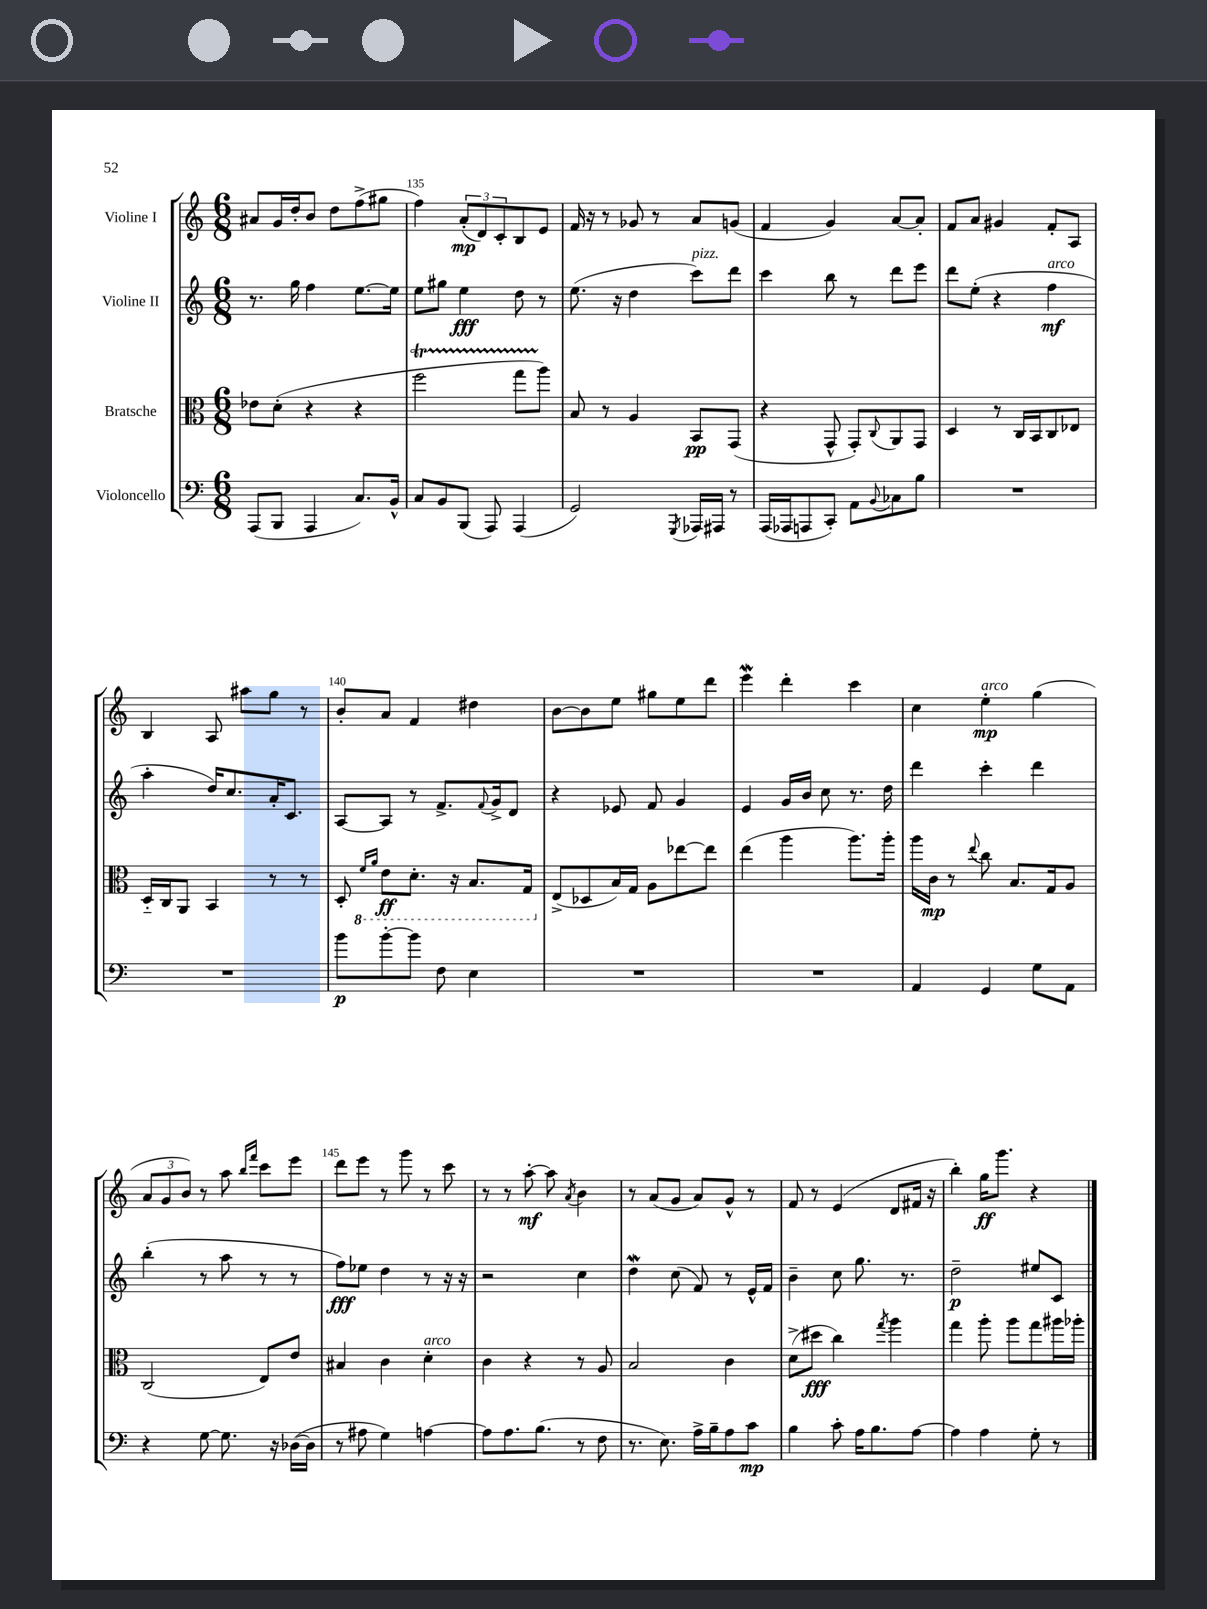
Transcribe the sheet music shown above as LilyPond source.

<<
\new StaffGroup <<
\new Staff = "s0" \with { instrumentName = "Violine I" } {
    \clef treble \key c \major \numericTimeSignature \time 6/8
    ais'8 g'16 d''16-. b'8 d''8 f''8->( gis''8 |
    f''4) \tuplet 3/2 { a'8-.\mp( d'8) c'8-. } b8 e'8 |
    f'16 r16 r8 ges'8 r8 a'8 g'8( |
    f'4 g'4) a'8~ a'8-. |
    f'8 a'8 gis'4 f'8-. a8 |
    b4 a8 ais''8 g''8 r8 |
    b'8-. a'8 f'4 dis''4 |
    b'8~ b'8 e''8 gis''8 e''8 d'''8 |
    e'''4\mordent d'''4-. c'''4 |
    c''4 e''4-.\mp^\markup { \italic "arco" } g''4( |
    \tuplet 3/2 { a'8 g'8 b'8) } r8 a''8 \grace { b''16 f'''16 } c'''8 e'''8 |
    d'''8 e'''8 r8 g'''8 r8 c'''8 |
    r8 r8 a''8~-.\mf a''8 \acciaccatura { a'8 } b'4 |
    r8 a'8( g'8 a'8) g'8-^ r8 |
    f'8 r8 e'4( d'8 fis'16 r16 |
    b''4-.) g''16\ff g'''8. r4 \bar "|." |
}
\new Staff = "s1" \with { instrumentName = "Violine II" } {
    \clef treble \key c \major \numericTimeSignature \time 6/8
    r8. g''16 f''4 e''8.~ e''16 |
    e''8 gis''8 e''4\fff d''8 r8 |
    e''8.( r16 d''4 c'''8^\markup { \italic "pizz." }) d'''8 |
    c'''4 b''8 r8 d'''8 e'''8 |
    d'''8 e''8-.( r4 f''4\mf^\markup { \italic "arco" } |
    a''4-. d''16) c''8. a'16-. c'8. |
    a8~ a8 r8 f'8.-> \appoggiatura { f'8 } g'16-> d'8 |
    r4 ees'8 f'8 g'4 |
    e'4 g'16 b'16 c''8 r8. d''16 |
    d'''4 c'''4-. d'''4 |
    b''4-.( r8 a''8 r8 r8 |
    f''8\fff) ees''8 d''4 r8 r16 r16 |
    r2 c''4 |
    d''4\mordent c''8( f'8) r8 e'16-^ f'16 |
    b'4-- c''8 g''8. r8. |
    d''2--\p eis''8 c'8 \bar "|." |
}
\new Staff = "s2" \with { instrumentName = "Bratsche" } {
    \clef alto \key c \major \numericTimeSignature \time 6/8
    ees'8 d'8-.( r4 r4 |
    f''2\startTrillSpan g''8 a''8\stopTrillSpan) |
    b8 r8 a4 b,8\pp g,8( |
    r4 g,8-^ g,8-.) \appoggiatura { c8 } a,8 g,8 |
    d4 r8 c16 b,16 c8 ees8 |
    d16-_ c16 a,8 b,4 r8 r8 |
    d8-. \ottava #-1 \grace { f16 a16 } e8\ff d8.-. r16 b,8. g,16 \ottava #0 |
    e8->( des8 b16) g16 a8 ees''8~ ees''8 |
    e''4( a''4 a''8.) a''16-. |
    a''16 c'16\mp r8 \appoggiatura { e''8 } c''8 b8. g16 a8 |
    c2( e8) e'8 |
    bis4 c'4 d'4-.^\markup { \italic "arco" } |
    c'4 r4 r8 a8 |
    b2 c'4 |
    d'8->( dis''8\fff c''4) \acciaccatura { g''8 } a''4 |
    g''4 a''8-. a''8 g''8 ais''16 aes''16-. \bar "|." |
}
\new Staff = "s3" \with { instrumentName = "Violoncello" } {
    \clef bass \key c \major \numericTimeSignature \time 6/8
    a,,8( b,,8 a,,4 c8.) b,16-^ |
    c8 b,8 b,,8( a,,8) a,,4( |
    g,2) \acciaccatura { g,,8 } aes,,16 ais,,16 r8 |
    a,,16( aes,,16 a,,8 c,8-.) a,8 \appoggiatura { b,8 } ces8 b8 |
    R2. |
    R2. |
    b'8\p b'8~-. b'8 f8 e4 |
    R2. |
    R2. |
    a,4 g,4 g8 a,8 |
    r4 g8~ g8. r16 des16~( des16 |
    r8 ais8 g4) a4~ |
    a8 a8. b8.( r8 f8 |
    r8. e8.) a16-> b16-- a8 c'8\mp |
    b4 c'8-. a16 b8. a8~ |
    a4 a4 g8-. r8 \bar "|." |
}
>>
>>
\layout { \context { \Score currentBarNumber = #134 \override BarNumber.break-visibility = ##(#f #t #t) barNumberVisibility = #(every-nth-bar-number-visible 5) } }
